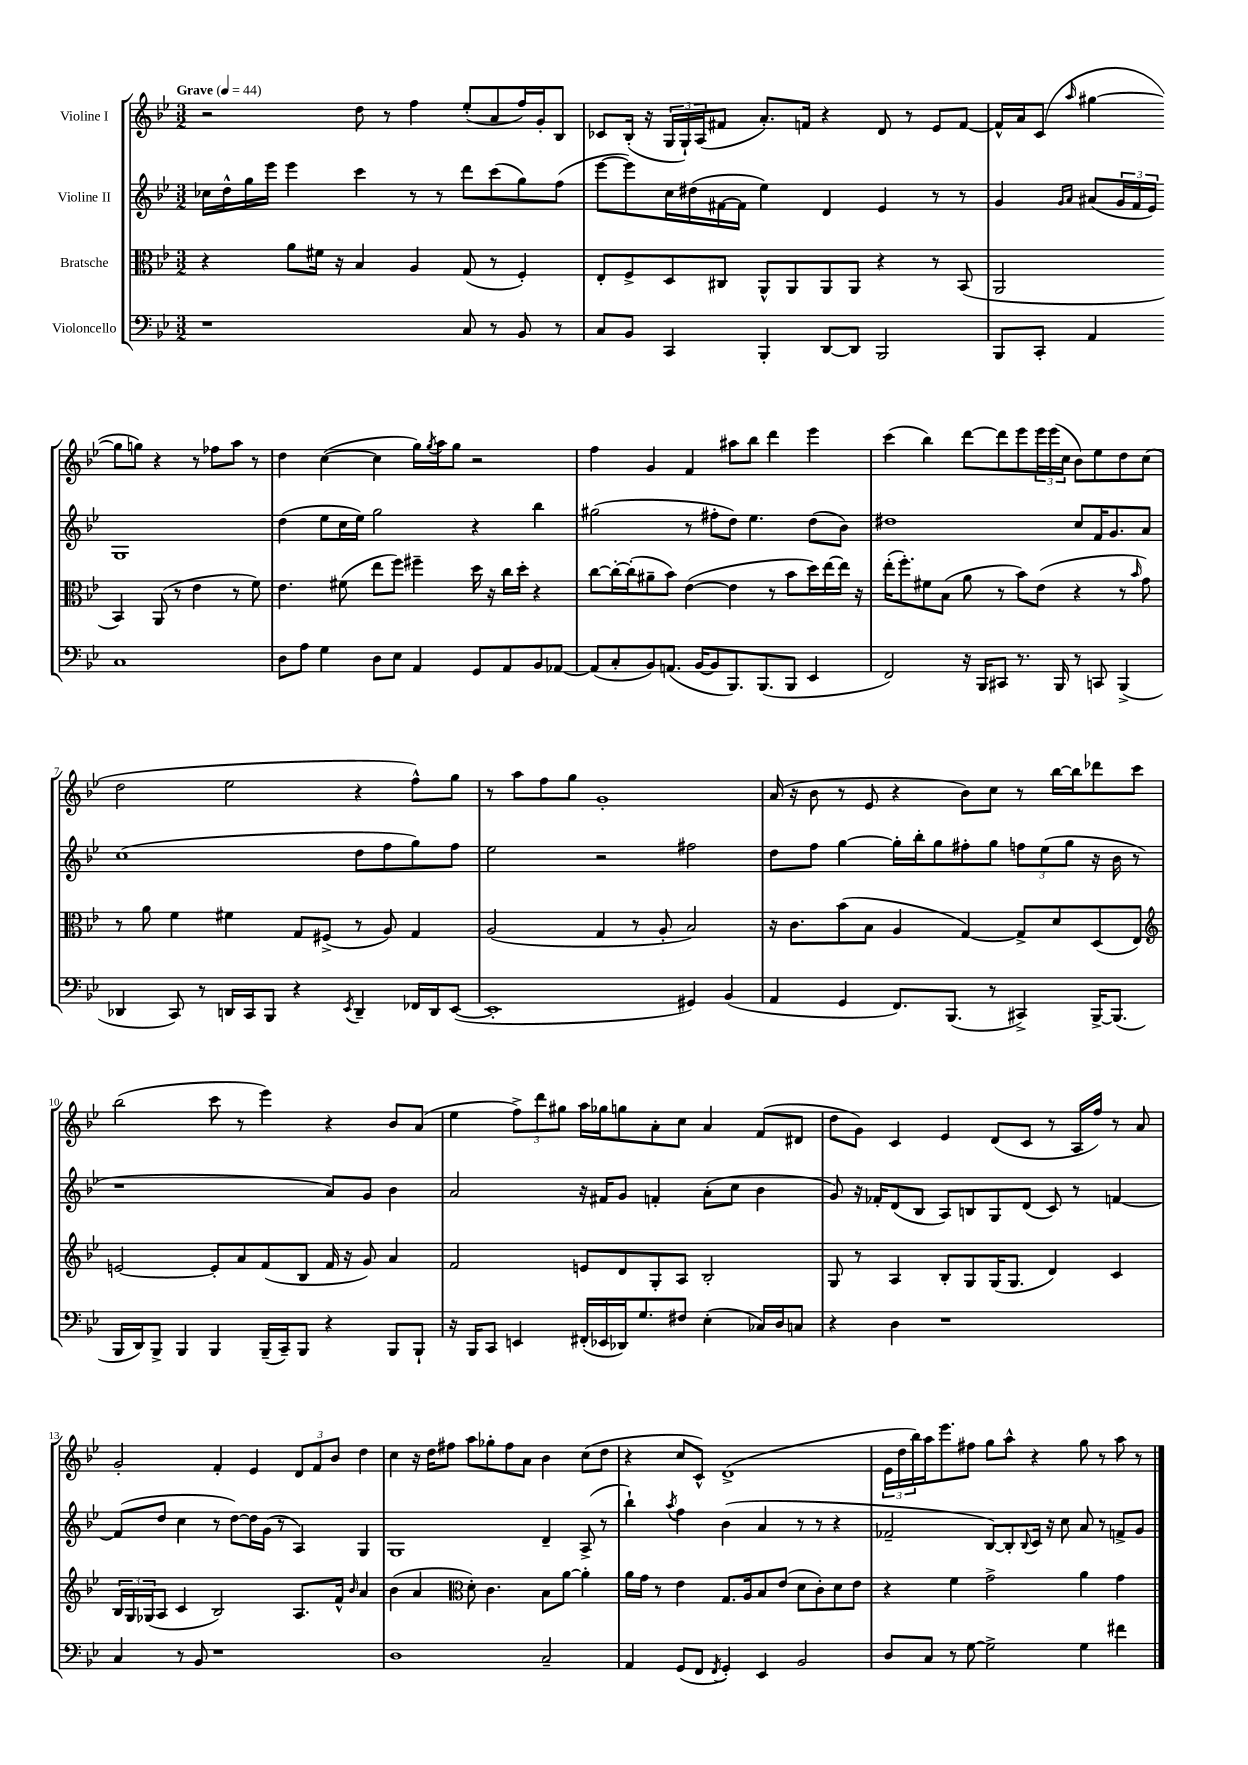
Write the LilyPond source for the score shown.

<<
\new StaffGroup <<
\new Staff = "s0" \with { instrumentName = "Violine I" } {
    \clef treble \key bes \major \numericTimeSignature \time 3/2 \tempo "Grave" 4 = 44
    r2 d''8 r8 f''4 ees''8-.( a'8 f''16) g'16-. bes8 |
    ces'8 bes16-.( r16 \tuplet 3/2 { g16 g16-!) a16( } fis'8 a'8.-.) f'16 r4 d'8 r8 ees'8 f'8~ |
    f'16-^ a'16 c'8( \grace { a''16 } gis''4~ gis''8 g''8) r4 r8 fes''8 a''8 r8 |
    d''4 c''4~( c''4 g''16) \acciaccatura { g''8 } a''16 g''8 r2 |
    f''4 g'4 f'4 ais''8 bes''8 d'''4 ees'''4 |
    c'''4( bes''4) d'''8~ d'''8 ees'''8 \tuplet 3/2 { ees'''16 ees'''16( c''16 } bes'8) ees''8 d''8 c''8( |
    d''2 ees''2 r4 f''8-^) g''8 |
    r8 a''8 f''8 g''8 g'1-. |
    a'16( r16 bes'8 r8 ees'8 r4 bes'8) c''8 r8 bes''16~ bes''16 des'''8 c'''8 |
    bes''2( c'''8 r8 ees'''4) r4 bes'8 a'8( |
    ees''4 \tuplet 3/2 { f''8->) d'''8 gis''8 } a''16 ges''16 g''8 a'8-. c''8 a'4 f'8( dis'8 |
    d''8 g'8) c'4 ees'4 d'8( c'8 r8 a16 f''16) r8 a'8 |
    g'2-. f'4-. ees'4 \tuplet 3/2 { d'8 f'8 bes'8 } d''4 |
    c''4 r16 d''16 fis''8 a''8 ges''8-. fis''8 a'8 bes'4 c''8( d''8 |
    r4 c''8 c'8-^) d'1->( |
    \tuplet 3/2 { ees'16 d''16 bes''16) } a''16 ees'''8. fis''8 g''8 a''8-^ r4 g''8 r8 a''8 r8 \bar "|." |
}
\new Staff = "s1" \with { instrumentName = "Violine II" } {
    \clef treble \key bes \major \numericTimeSignature \time 3/2
    ces''16 d''16-^ g''16 ees'''16 ees'''4 c'''4 r8 r8 d'''8 c'''8( g''8) f''8( |
    ees'''8~ ees'''8) c''16 dis''16( fis'16~ fis'16 ees''4) d'4 ees'4 r8 r8 |
    g'4 \grace { g'16 a'16 } ais'8( \tuplet 3/2 { g'16 f'16 ees'16) } g1 |
    d''4( ees''8 c''16 ees''16) g''2 r4 bes''4 |
    gis''2( r8 fis''8-. d''8) ees''4. d''8( bes'8) |
    dis''1 c''8 f'16 g'8. a'8 |
    c''1( d''8 f''8 g''8) f''8 |
    ees''2 r2 fis''2 |
    d''8 f''8 g''4~ g''16-. bes''16-. g''8 fis''8-. g''8 \tuplet 3/2 { f''8 ees''8( g''8 } r16 bes'16 r8 |
    r1 a'8) g'8 bes'4 |
    a'2 r16 fis'16 g'8 f'4-. a'8-.( c''8 bes'4 |
    g'8) r16 fes'16-. d'8( bes8 a8) b8 g8 d'8( c'8) r8 f'4~ |
    f'8( d''8 c''4 r8 d''8~) d''16 g'16( r8 a4) g4 |
    g1 d'4-- a8->( r8 |
    bes''4-!) \acciaccatura { a''8 } f''4 bes'4( a'4 r8 r8 r4 |
    fes'2-- bes8~) bes8-. \appoggiatura { bes8 } c'16 r16 c''8 a'8 r8 f'8-> g'8 \bar "|." |
}
\new Staff = "s2" \with { instrumentName = "Bratsche" } {
    \clef alto \key bes \major \numericTimeSignature \time 3/2
    r4 a'8 fis'16 r16 bes4 a4 g8( r8 f4-.) |
    ees8-. f8-> d8 cis8 a,8-^ a,8 a,8 a,8 r4 r8 bes,8( |
    a,2 bes,4) a,8( r8 ees'4 r8 f'8) |
    ees'4. fis'8( ees''8 f''8) fis''4-- d''16 r16 c''16 d''16-. r4 |
    c''8~ c''16~-. c''16-.( ais'8-- bes'8) ees'4~( ees'4 r8 bes'8 d''16) ees''16~ ees''16 r16 |
    ees''16-.( f''8.-.) fis'8 bes8( a'8 r8 bes'8) ees'8( r4 r8 \grace { bes'16 } g'8) |
    r8 a'8 f'4 fis'4 g8 fis8->( r8 a8) g4 |
    a2( g4 r8 a8-. bes2) |
    r16 c'8. bes'8( bes8 a4 g4~) g8-> d'8 d8( ees8) |
    \clef treble e'2~ e'8-. a'8 f'8( bes8 f'16 r16 g'8) a'4 |
    f'2 e'8 d'8 g8-. a8 bes2-. |
    g8 r8 a4 bes8-. g8 g16( g8. d'4) c'4 |
    \tuplet 3/2 { bes16 g16 ges16( } a8 c'4 bes2) a8. f'16-^ \grace { bes'16 } a'4 |
    bes'4( a'4 \clef alto d'8-.) c'4. bes8 a'8~ a'4-. |
    a'16 g'16 r8 ees'4 g8. a16 bes8 ees'8( d'8 c'8-.) d'8 ees'8 |
    r4 f'4 g'2-> a'4 g'4 \bar "|." |
}
\new Staff = "s3" \with { instrumentName = "Violoncello" } {
    \clef bass \key bes \major \numericTimeSignature \time 3/2
    r1 c8 r8 bes,8 r8 |
    c8 bes,8 c,4 bes,,4-. d,8~ d,8 bes,,2 |
    bes,,8 c,8-. a,4 c1 |
    d8 a8 g4 d8 ees8 a,4 g,8 a,8 bes,8 aes,8~ |
    aes,8( c8-. bes,8) a,8.( bes,16~ bes,8 bes,,8.) bes,,8.( bes,,8 ees,4 |
    f,2) r16 bes,,16 cis,8 r8. bes,,16 r8 c,8 bes,,4->( |
    des,4 c,8) r8 d,16 c,16 bes,,8 r4 \acciaccatura { ees,8 } d,4-- fes,16 d,16 ees,8~( |
    ees,1-. gis,4) bes,4( |
    a,4 g,4 f,8.) bes,,8.( r8 cis,4->) bes,,16~-> bes,,8.( |
    bes,,16 d,16) bes,,8-> bes,,4 bes,,4 bes,,16--( c,16--) bes,,8 r4 bes,,8 bes,,8-! |
    r16 bes,,16 c,8 e,4 fis,16-.( ees,16 des,16) g8. fis8 ees4-.( ces16) d16 c8 |
    r4 d4 r1 |
    c4 r8 bes,8 r1 |
    d1 c2-- |
    a,4 g,8( f,8 \acciaccatura { f,8 } g,4-.) ees,4 bes,2 |
    d8 c8 r8 g8~ g2-> g4 fis'4 \bar "|." |
}
>>
>>
